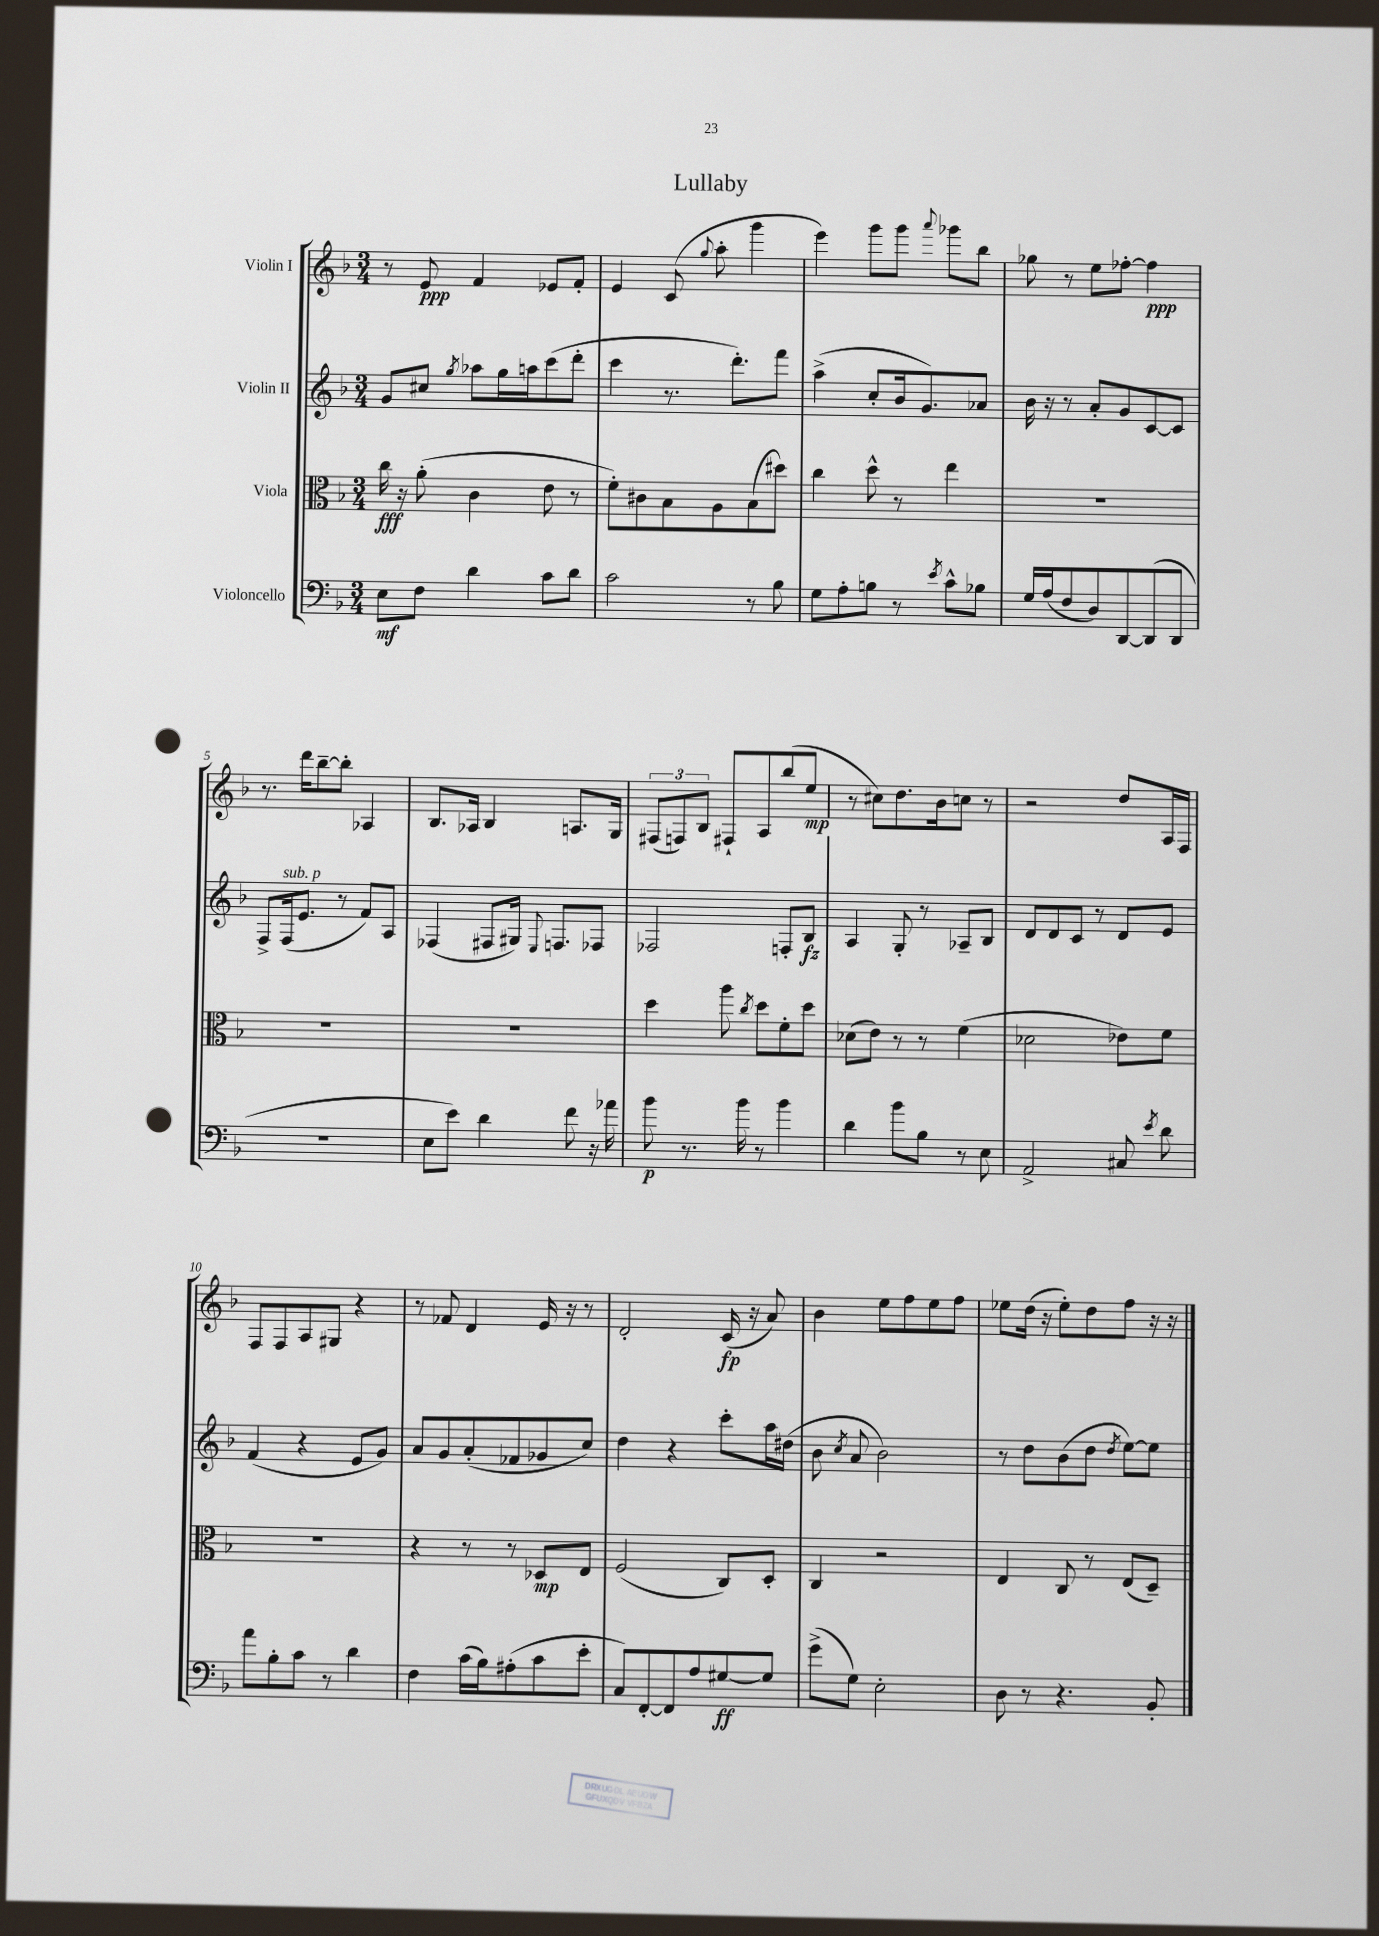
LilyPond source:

\header { title = "Lullaby" }
<<
\new StaffGroup <<
\new Staff = "s0" \with { instrumentName = "Violin I" } {
    \clef treble \key f \major \numericTimeSignature \time 3/4
    \autoBeamOff r8 e'8\ppp f'4 ees'8[ f'8]-. |
    e'4 c'8( \appoggiatura { g''8 } a''8-. g'''4 |
    e'''4) g'''8[ g'''8] \appoggiatura { a'''8 } ges'''8[ bes''8] |
    ges''8 r8 e''8[ fes''8]~-. fes''4\ppp |
    r8. d'''16[ bes''8~-- bes''8]-. aes4 |
    bes8.[ aes16] bes4 a8.[ g16] |
    \tuplet 3/2 { fis8[( f8) bes8] } fis8[-! a8 bes''8( e''8]\mp |
    r8 cis''8[) d''8. bes'16 c''8] r8 |
    r2 d''8[ a16 f16] |
    f8[ f8 a8 gis8] r4 |
    r8 fes'8 d'4 e'16 r16 r8 |
    d'2-. c'16\fp( r16 a'8) |
    bes'4 e''8[ f''8 e''8 f''8] |
    ees''8[ d''16]( r16 ees''8[-.) d''8 f''8] r16 r16 \bar "|." |
}
\new Staff = "s1" \with { instrumentName = "Violin II" } {
    \clef treble \key f \major \numericTimeSignature \time 3/4
    \autoBeamOff g'8[ cis''8] \acciaccatura { g''8 } aes''8[ g''16 a''16 c'''8( d'''8]-. |
    c'''4 r8. d'''8.[-.) f'''8] |
    a''4->( c''8[-. bes'16 g'8.) aes'8] |
    bes'16 r16 r8 a'8[-. g'8 c'8~ c'8] |
    f8[-> f16^\markup { \italic "sub. p" }( e'8.] r8 f'8[) a8] |
    fes4( fis8[ gis16]) \appoggiatura { e8 } f8.[ fes8] |
    fes2 f8[-. bes8]\fz |
    a4 g8-. r8 aes8[-- bes8] |
    d'8[ d'8 c'8] r8 d'8[ e'8] |
    f'4( r4 e'8[ g'8]) |
    a'8[ g'8 a'8-.( fes'8 ges'8 c''8]) |
    d''4 r4 c'''8[-. a''16 dis''16]( |
    bes'8 \acciaccatura { c''8 } a'8 bes'2) |
    r8 d''8[ bes'8( d''8] \acciaccatura { d''8 } e''8[~) e''8] \bar "|." |
}
\new Staff = "s2" \with { instrumentName = "Viola" } {
    \clef alto \key f \major \numericTimeSignature \time 3/4
    \autoBeamOff c''16\fff r16 a'8-.( c'4 e'8 r8 |
    f'8[-.) cis'8 bes8 a8 bes8( dis''8]) |
    c''4 d''8-^ r8 e''4 |
    R2. |
    R2. |
    R2. |
    d''4 a''8 \acciaccatura { c''8 } d''8[ f'8-. d''8] |
    des'8[( e'8]) r8 r8 f'4( |
    des'2 ees'8[) f'8] |
    R2. |
    r4 r8 r8 des8[\mp e8] |
    f2( c8[) d8]-. |
    c4 r2 |
    e4 c8 r8 e8[( d8]--) \bar "|." |
}
\new Staff = "s3" \with { instrumentName = "Violoncello" } {
    \clef bass \key f \major \numericTimeSignature \time 3/4
    \autoBeamOff e8[\mf f8] d'4 c'8[ d'8] |
    c'2 r8 bes8 |
    g8[ a8-. b8] r8 \acciaccatura { e'8 } c'8[-^ bes8] |
    g16[ a16( f8 d8) d,8~ d,8( d,8] |
    R2. |
    e8[ e'8]) d'4 f'8 r16 aes'16 |
    bes'8\p r8. bes'16 r8 bes'4 |
    d'4 bes'8[ bes8] r8 e8 |
    a,2-> cis8 \acciaccatura { e'8 } d'8 |
    a'8[ bes8-. c'8] r8 d'4 |
    f4 c'16[( bes16) ais8-.( c'8 e'8]-. |
    c8[) f,8~-. f,8 a8 gis8~\ff gis8] |
    g'8[->( g8]) e2-. |
    d8 r8 r4. bes,8-. \bar "|." |
}
>>
>>
